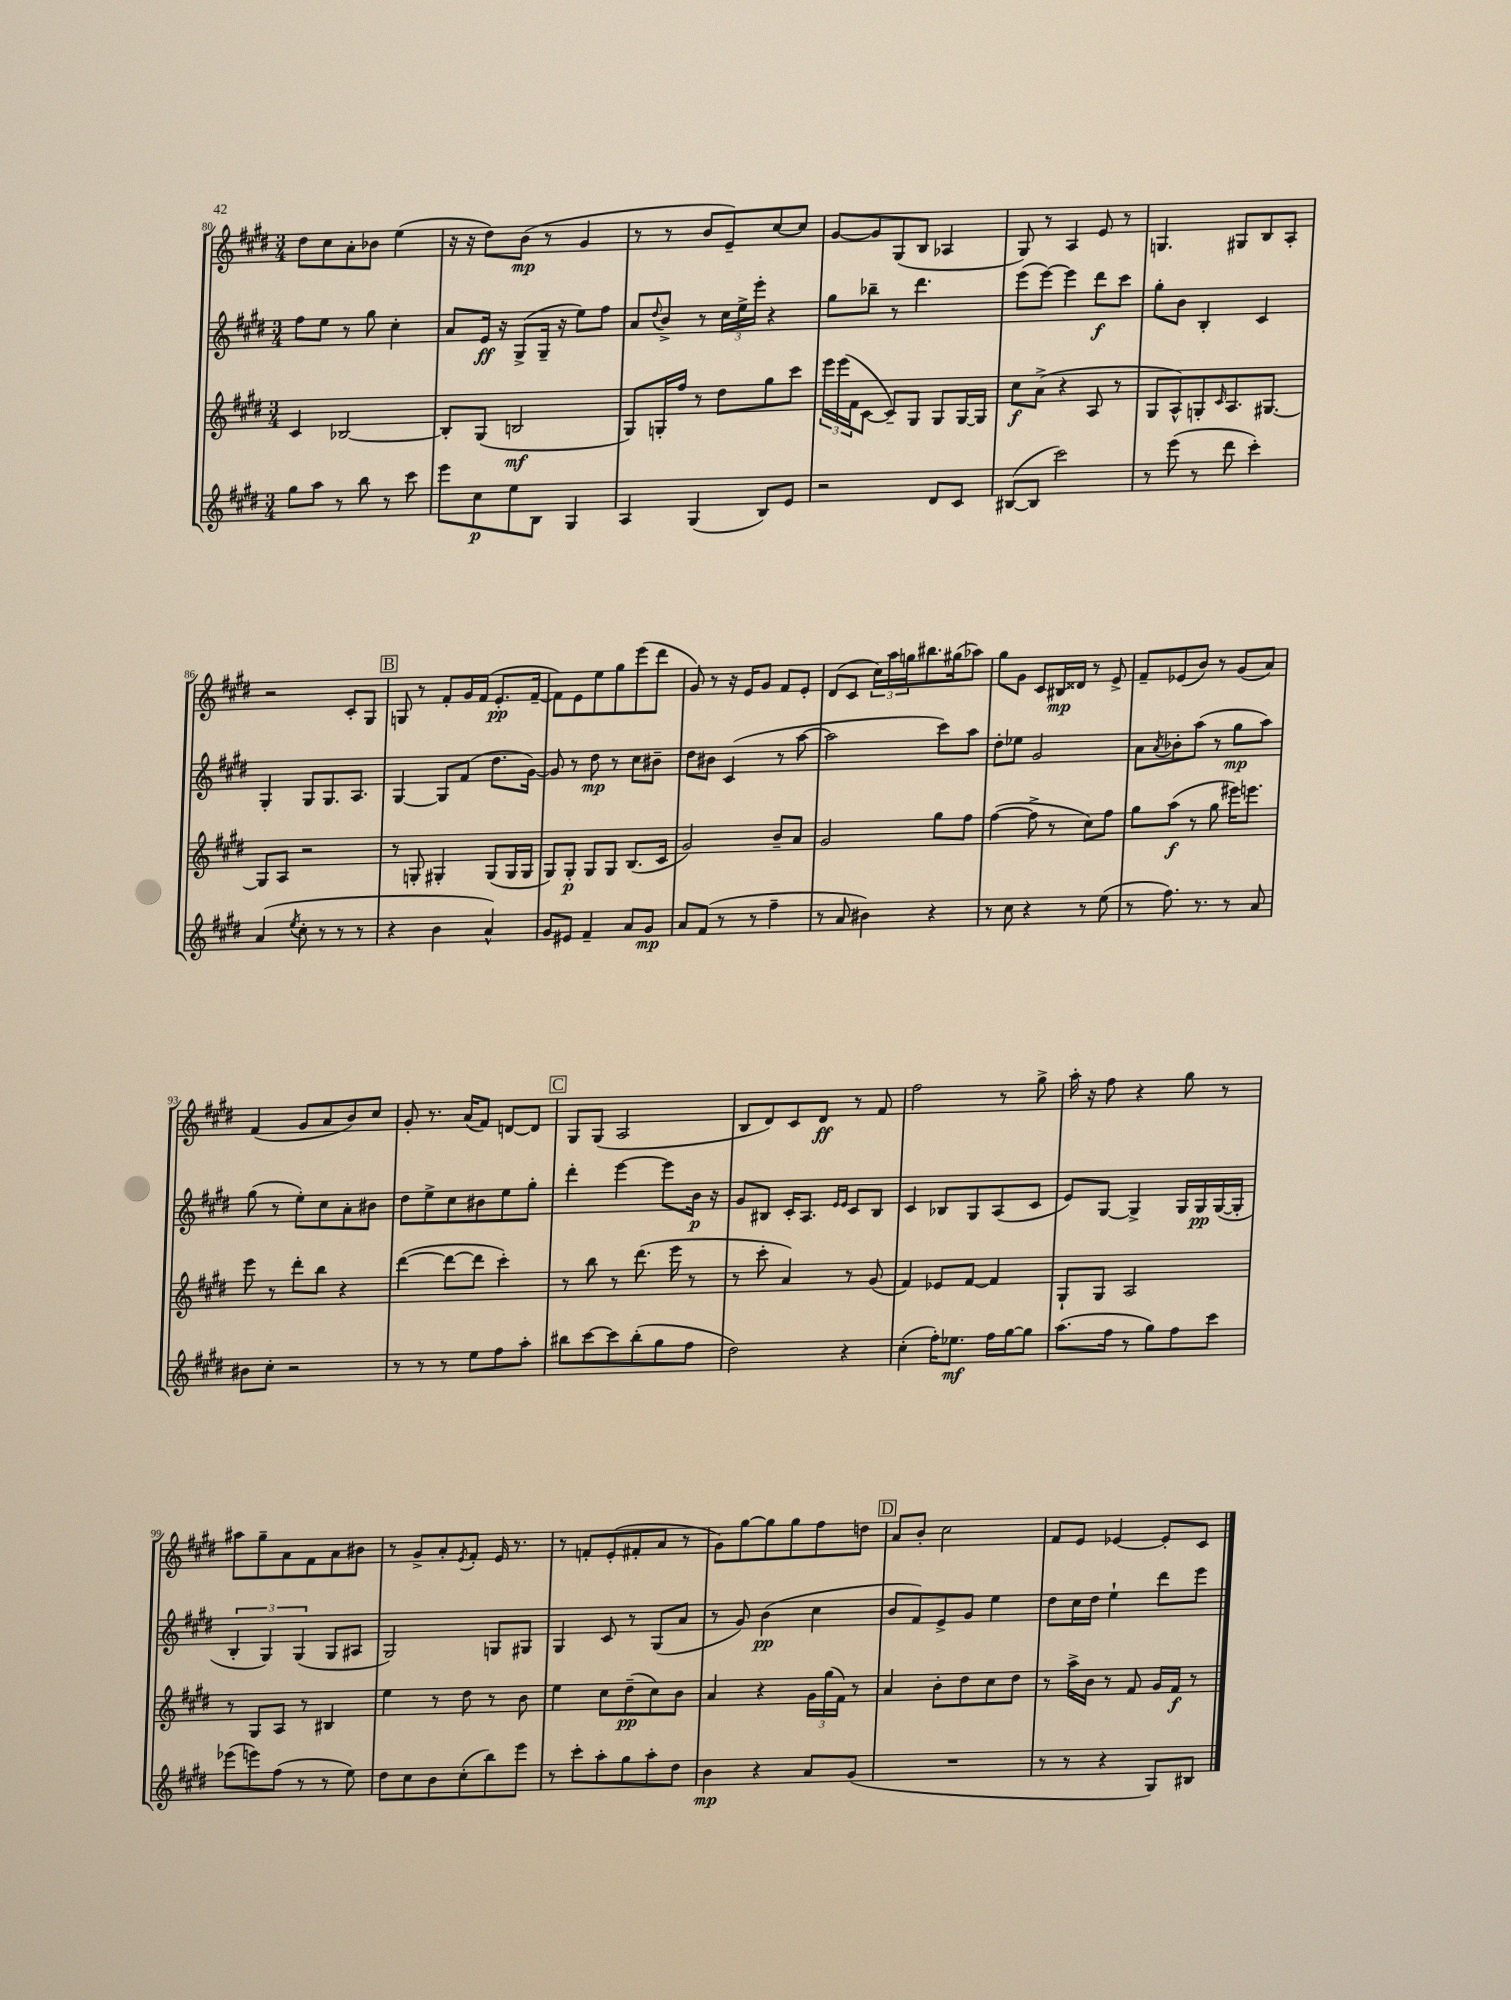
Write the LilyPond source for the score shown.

<<
\new StaffGroup <<
\new Staff = "s0" {
    \clef treble \key e \major \numericTimeSignature \time 3/4
    dis''8 cis''8 a'8-. bes'8 e''4( |
    r16 r16 dis''8) b'8\mp( r8 gis'4 |
    r8 r8 b'8 e'8--) cis''8~ cis''8 |
    gis'8~ gis'8 gis8( b8 aes4 |
    gis8) r8 a4 e'8 r8 |
    g4. gis8 b8 a8-. |
    r2 cis'8-. gis8 |
    \mark \markup { \box "B" } g8 r8 fis'8-. gis'16 fis'16( e'8.-.\pp fis'16~-- |
    fis'8) e'8 e''8 gis''8 e'''8( dis'''8 |
    gis'8) r8 r16 e'16 gis'8 fis'8 e'8-. |
    dis'8( cis'8 \tuplet 3/2 { cis''16) a''16 g''16 } bis''8. gis''16( aes''8) |
    gis''8 gis'8 cis'8 bis16\mp disis'16 r8 e'8-> |
    fis'8-- ees'8( b'8) r8 gis'8( a'8) |
    fis'4( gis'8 a'8 b'8) cis''8 |
    gis'8-. r8. a'16( fis'8) d'8~ d'8 |
    \mark \markup { \box "C" } gis8 gis8( a2 |
    b8 dis'8) cis'8 dis'8\ff r8 fis'8 |
    fis''2 r8 gis''8-> |
    a''16-. r16 fis''8 r4 gis''8 r8 |
    ais''8 gis''8-- a'8 fis'8 a'8 bis'8 |
    r8 gis'8-> a'8-. \acciaccatura { e'8 } fis'8-. e'16 r8. |
    r8 f'8-. e'8-.( fis'8-. a'8 r8 |
    gis'8) gis''8~ gis''8 gis''8 fis''8 d''8 |
    \mark \markup { \box "D" } a'8 b'8-. cis''2 |
    fis'8 e'8 ees'4~ ees'8-. cis'8 \bar "|." |
}
\new Staff = "s1" {
    \clef treble \key e \major \numericTimeSignature \time 3/4
    fis''8 e''8 r8 gis''8 cis''4-. |
    a'8 e'16\ff r16 gis8->( gis16-- r16 e''8) fis''8 |
    a'8 \appoggiatura { dis''8 } b'8-> r8 \tuplet 3/2 { cis''16 e''16-> e'''16-. } r4 |
    gis''8 bes''8-- r8 dis'''4. |
    e'''8( e'''8~) e'''4 dis'''8\f cis'''8 |
    gis''8-. b'8 b4-. cis'4 |
    gis4-. gis8 gis8. a8. |
    \mark \markup { \box "B" } gis4~ gis8 fis'8( dis''8. gis'16~) |
    gis'8 r8 dis''8\mp r8 cis''8 bis'8-- |
    dis''8 bis'8 cis'4( r8 a''8~ |
    a''2 cis'''8) a''8 |
    dis''8-. ees''8 gis'2 |
    a'8 \acciaccatura { a'8 } bes'8-. a''8( r8 gis''8\mp a''8) |
    gis''8( r8 e''8-.) cis''8 a'8-. bis'8 |
    dis''8 e''8-> cis''8 bis'8 e''8 gis''8-. |
    \mark \markup { \box "C" } dis'''4-. e'''4~ e'''8 b'16\p r16 |
    gis'8 bis8 cis'16-. a8. \grace { e'16 e'16 } cis'8 bis8 |
    cis'4 bes8 gis8 a8( cis'8 |
    e'8) gis8~ gis4-> gis16 gis16\pp gis16~( gis16-. |
    \tuplet 3/2 { b4-. gis4) gis4( } gis8 ais8 |
    gis2) g8 gis8 |
    gis4 cis'8 r8 gis8( a'8 |
    r8 gis'8) b'4\pp( cis''4 |
    \mark \markup { \box "D" } b'8 fis'8) e'8-> gis'8 e''4 |
    dis''8 cis''16 dis''16 e''4-! dis'''8 e'''8 \bar "|." |
}
\new Staff = "s2" {
    \clef treble \key e \major \numericTimeSignature \time 3/4
    cis'4 bes2~ |
    bes8-. gis8( b2\mf |
    gis8) g16-. fis''16 r8 dis''8 gis''8 cis'''8 |
    \tuplet 3/2 { e'''16 e'''16( fis'16 } cis'8~ cis'8--) gis8 gis8 gis16~ gis16 |
    cis''8\f a'8->( r4 a8 r8 |
    gis8 a8-^) g8-. \grace { cis'16 } a8. gis8.~ |
    gis8 a8 r2 |
    \mark \markup { \box "B" } r8 g8-. gis4-. gis8( gis16 gis16 |
    gis8) gis8-.\p gis8 gis8 b8.( cis'16 |
    gis'2) b'8-- a'8 |
    gis'2 gis''8 fis''8 |
    fis''4~( fis''8-> r8 cis''8) fis''8 |
    gis''8 a''8\f( r8 gis''8 eis'''16) e'''8. |
    e'''8 r8 dis'''8-. b''8 r4 |
    dis'''4~( dis'''8~ dis'''8 cis'''4-.) |
    \mark \markup { \box "C" } r8 b''8 r8 dis'''8.( e'''16 r8 |
    r8 cis'''8-. a'4) r8 gis'8( |
    fis'4) ees'8 fis'8~ fis'4 |
    gis8-! gis8 a2 |
    r8 gis8 a8 r8 bis4 |
    e''4 r8 dis''8 r8 b'8 |
    e''4 cis''8 dis''8--\pp( cis''8) b'8 |
    a'4 r4 \tuplet 3/2 { gis'16 gis''16( fis'16) } r8 |
    \mark \markup { \box "D" } a'4 b'8-. dis''8 cis''8 dis''8 |
    r8 a''16-> b'16 r8 fis'8 gis'16 fis'16\f r8 \bar "|." |
}
\new Staff = "s3" {
    \clef treble \key e \major \numericTimeSignature \time 3/4
    gis''8 a''8 r8 b''8 r8 cis'''8 |
    e'''8 cis''8\p e''8 b8 gis4 |
    a4 gis4( b8) e'8 |
    r2 dis'8 cis'8 |
    bis8~( bis8 cis'''2) |
    r8 e'''8( r8 dis'''8 cis'''4-.) |
    a'4( \acciaccatura { e''8 } cis''8-. r8 r8 r8 |
    \mark \markup { \box "B" } r4 b'4 a'4-^) |
    gis'8 eis'8 fis'4-- a'8 gis'8\mp |
    a'8 fis'8( r8 r8 fis''4-- |
    r8 a'8 bis'4) r4 |
    r8 cis''8 r4 r8 e''8( |
    r8 fis''8.) r8. r8 a'8 |
    bis'8 cis''8-. r2 |
    r8 r8 r8 e''8 fis''8 a''8-. |
    \mark \markup { \box "C" } bis''8 cis'''8~ cis'''8 bis''8-.( gis''8 fis''8 |
    dis''2) r4 |
    cis''4-.( fis''16-.) ees''8.\mf fis''16 gis''16~ gis''8 |
    a''8.( fis''16 r8 gis''8) fis''8 cis'''8 |
    ees'''8( e'''8) fis''8( r8 r8 e''8) |
    dis''8 cis''8 b'8 cis''8-.( b''8) e'''8 |
    r8 cis'''8-. a''8-. gis''8 a''8-. dis''8 |
    b'4\mp r4 a'8 gis'8( |
    \mark \markup { \box "D" } R2. |
    r8 r8 r4 gis8) bis8 \bar "|." |
}
>>
>>
\layout { \context { \Score currentBarNumber = #80 } }
